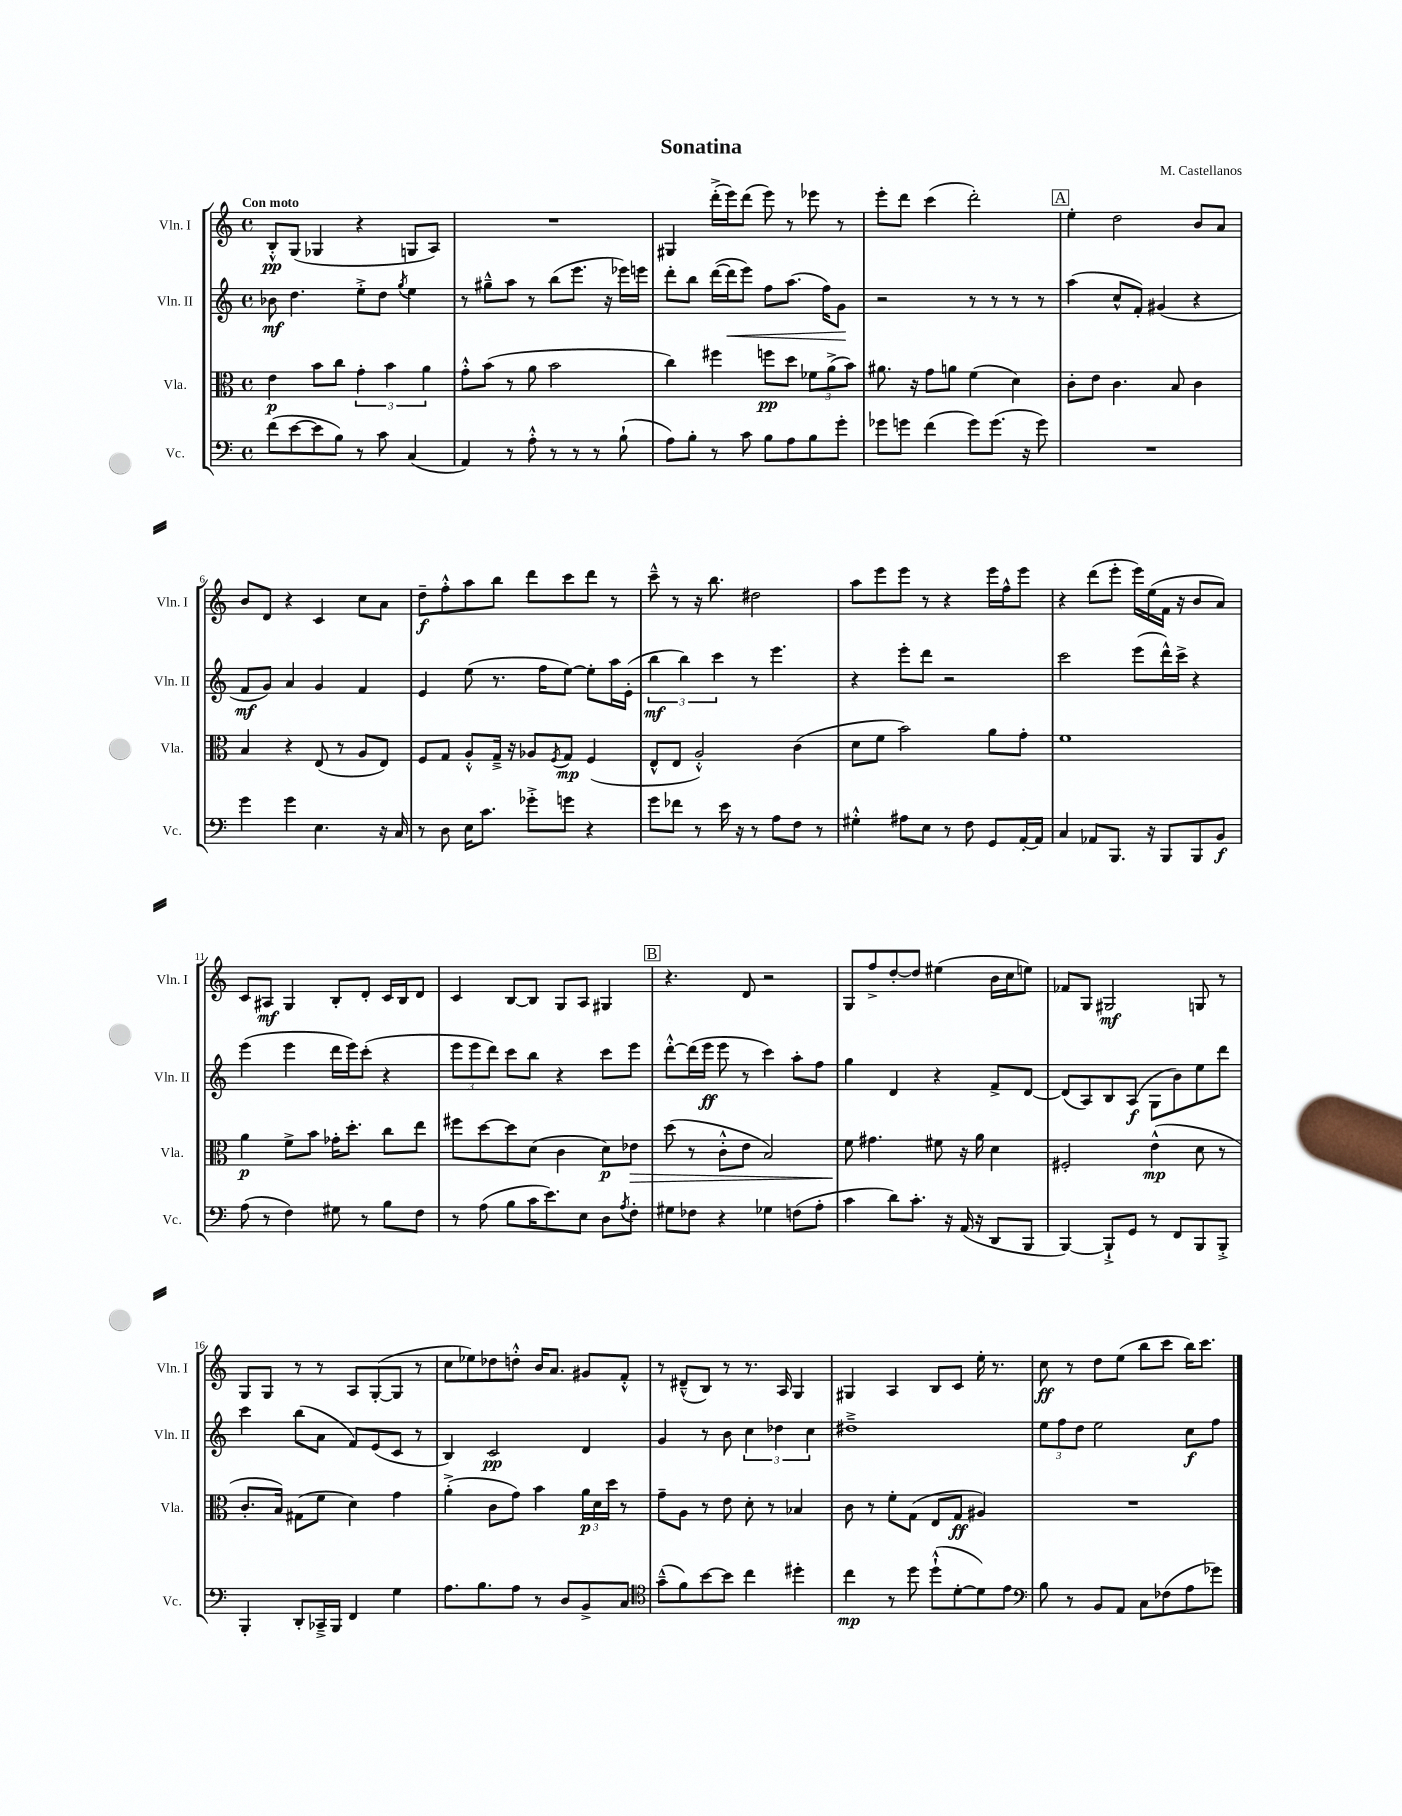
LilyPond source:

\header { title = "Sonatina" composer = "M. Castellanos" }
<<
\new StaffGroup <<
\new Staff = "s0" \with { instrumentName = "Vln. I" shortInstrumentName = "Vln. I" } {
    \clef treble \key c \major \defaultTimeSignature \time 4/4 \tempo "Con moto"
    b8-.-^\pp g8( ges4 r4 g8 a8) |
    R1 |
    gis4 d'''16-.->( e'''16) d'''8( e'''8) r8 ees'''8 r8 |
    e'''8-. d'''8 c'''4( d'''2-.) |
    \mark \markup { \box "A" } e''4-. d''2 b'8 a'8 |
    b'8 d'8 r4 c'4 c''8 a'8 |
    d''8--\f f''8-.-^ a''8 b''8 d'''8 c'''8 d'''8 r8 |
    c'''8---^ r8 r16 b''8. dis''2 |
    a''8 e'''8 e'''8 r8 r4 e'''16 f''16-^ e'''8 |
    r4 d'''8( e'''8-. e'''16) e''16( f'16 r16 b'8 a'8) |
    c'8 ais8\mf g4 b8-. d'8-. c'16 b16 d'8 |
    c'4 b8~ b8 g8 a8 gis4 |
    \mark \markup { \box "B" } r4. d'8 r2 |
    g8 f''8-> d''8~-. d''8 eis''4( b'16 c''16 e''8) |
    fes'8 g8 gis2\mf g8 r8 |
    g8 g8 r8 r8 a8 g8~-.( g8 r8 |
    c''8 ees''8) des''8 d''8-.-^ b'16 a'8. gis'8 f'8-.-^ |
    r8 dis'8---^( b8) r8 r8. a16 g4 |
    gis4 a4 b8 c'8 e''16-. r8. |
    c''8\ff r8 d''8 e''8( b''8 c'''8 b''16) c'''8. \bar "|." |
}
\new Staff = "s1" \with { instrumentName = "Vln. II" shortInstrumentName = "Vln. II" } {
    \clef treble \key c \major \defaultTimeSignature \time 4/4
    bes'8\mf d''4. e''8-.-> d''8 \acciaccatura { g''8 } e''4 |
    r8 gis''8---^ a''8 r8 b''8( e'''8. r16 ees'''16) e'''16 |
    d'''8-. b''8 d'''16~( d'''16\< e'''8) f''8 a''8.( f''16) g'8\! |
    r2 r8 r8 r8 r8 |
    \mark \markup { \box "A" } a''4( c''8-^ f'8-.) gis'4( r4 |
    f'8\mf g'8) a'4 g'4 f'4 |
    e'4 e''8( r8. f''16 e''8~) e''8-. a''16 e'16-.( |
    \tuplet 3/2 { b''4\mf b''4) c'''4 } r8 e'''4. |
    r4 e'''8-. d'''8 r2 |
    c'''2 e'''8( d'''16-^) c'''16-> r4 |
    e'''4( e'''4 d'''16 e'''16) c'''8-.( r4 |
    \tuplet 3/2 { e'''8 e'''8 d'''8) } c'''8 b''8 r4 c'''8 e'''8 |
    \mark \markup { \box "B" } d'''8~-.-^ d'''16( e'''16\ff e'''8 r8 c'''4) a''8-. f''8 |
    g''4 d'4 r4 f'8-> d'8~ |
    d'8( a8) b8 a8\f( g8 b'8) e''8 d'''8 |
    c'''4 b''8( a'8 f'8) e'8( c'8 r8 |
    b4) c'2\pp d'4 |
    g'4 r8 b'8 \tuplet 3/2 { c''4 des''4 c''4 } |
    dis''1---> |
    \tuplet 3/2 { e''8 f''8 d''8 } e''2 c''8\f f''8 \bar "|." |
}
\new Staff = "s2" \with { instrumentName = "Vla." shortInstrumentName = "Vla." } {
    \clef alto \key c \major \defaultTimeSignature \time 4/4
    e'4\p b'8 c''8 \tuplet 3/2 { g'4-. b'4 a'4 } |
    g'8-.-^ b'8( r8 a'8 b'2 |
    c''4) fis''4 f''8\pp d''8 \tuplet 3/2 { fes'8 a'8->( b'8) } |
    ais'8. r16 g'8 a'8 f'4( d'4) |
    \mark \markup { \box "A" } c'8-. e'8 c'4. b8 c'4 |
    b4 r4 e8( r8 a8 e8) |
    f8 g8 a8-.-^ g16---> r16 aes8 \acciaccatura { f8 } g8\mp f4( |
    e8-^ e8 a2-.-^) c'4( |
    d'8 f'8 b'2) a'8 g'8-. |
    f'1 |
    a'4\p f'8-> b'8 ges'16-. d''8.-. c''8 e''8 |
    fis''8 d''8~ d''8 d'8( c'4 d'8\p) ees'8\> |
    \mark \markup { \box "B" } d''8( r8 c'8-.-^ e'8 b2) |
    f'8\! gis'4. fis'8 r16 a'16 d'4 |
    fis2-. e'4-^\mp( d'8 r8 |
    c'8.-. b16) gis8( f'8 d'4) g'4 |
    a'4-.->( c'8 g'8) b'4 \tuplet 3/2 { a'16\p d'16 d''16 } r8 |
    g'8-- a8 r8 e'8 d'8-. r8 bes4 |
    c'8 r8 f'8-. g8( e8 g8\ff ais4) |
    R1 \bar "|." |
}
\new Staff = "s3" \with { instrumentName = "Vc." shortInstrumentName = "Vc." } {
    \clef bass \key c \major \defaultTimeSignature \time 4/4
    f'8( e'8~ e'8 b8) r8 c'8 c4( |
    a,4) r8 a8-.-^ r8 r8 r8 b8-!( |
    a8) b8-. r8 c'8 b8 a8 b8 g'8-. |
    ges'8 g'8 f'4( g'8) g'8.( r16 g'8) |
    \mark \markup { \box "A" } R1 |
    g'4 g'4 e4. r16 c16 |
    r8 d8 e16 c'8. ges'8-.-> g'8 r4 |
    g'8 fes'8 r8 e'16 r16 r8 a8 f8 r8 |
    gis4-.-^ ais8 e8 r8 f8 g,8 a,16~-. a,16 |
    c4 aes,8 b,,8. r16 b,,8 b,,8 b,8\f |
    a8( r8 f4) gis8 r8 b8 f8 |
    r8 a8( b8 c'16 e'8.) e8 d8 \acciaccatura { a8 } f8-. |
    \mark \markup { \box "B" } gis8 fes8 r4 ges4 f8( a8-. |
    c'4 d'8) c'8.-. r16 a,16( r16 d,8 b,,8 |
    b,,4~) b,,8-!-> g,8 r8 f,8 b,,8 b,,8-.-> |
    b,,4-. d,8-. ces,16---> b,,16 f,4 g4 |
    a8. b8. a8 r8 d8 b,8-> c8 |
    \clef tenor g'8---^( f'8) b'8~ b'8 c''4 dis''4-. |
    c''4\mp r8 d''8 d''8-!-^( d'8~-. d'8) e'8 |
    \clef bass b8 r8 b,8 a,8 c8 fes8( a8 ges'8) \bar "|." |
}
>>
>>
